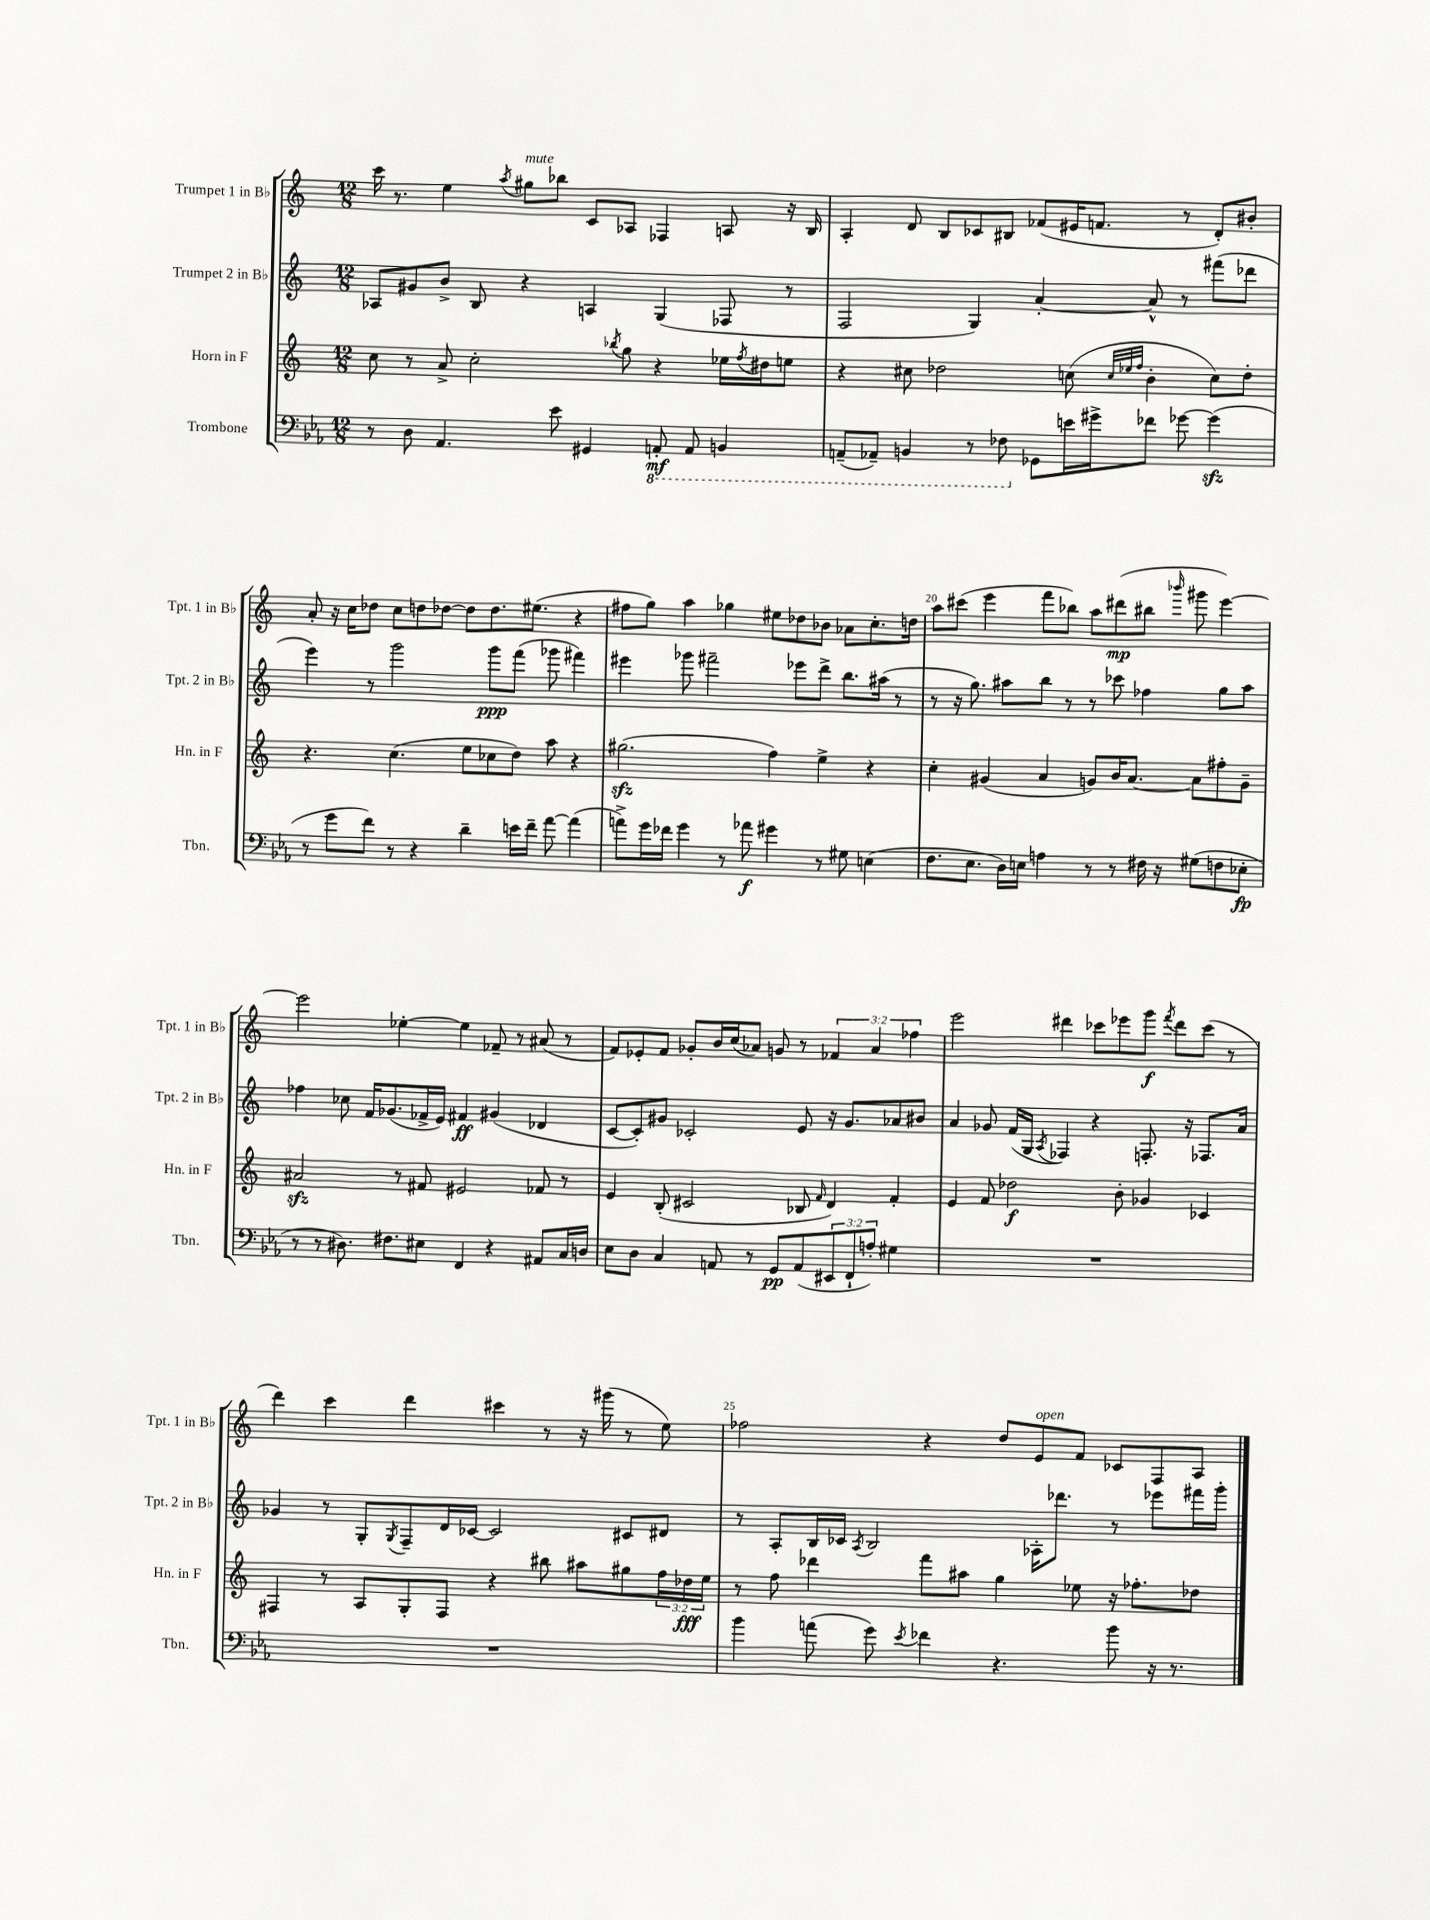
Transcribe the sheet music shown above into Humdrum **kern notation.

**kern	**kern	**kern	**kern
*staff4	*staff3	*staff2	*staff1
*clefF4	*clefG2	*clefG2	*clefG2
*k[b-e-a-]	*k[]	*k[]	*k[]
*M12/8	*M12/8	*M12/8	*M12/8
8r	8cc	8A-	16ccc
.	.	.	8.r
8D	8r	8g#	.
4.AA-	8a^	8b^	4ee
.	2cc'	8B	.
.	.	.	8qaa
.	.	4r	8gg#
8e-	.	.	8bb-
4GG#	.	4A	8c
.	8qbb-	.	.
.	8gg	.	8A-
8AAA'	4r	(4G	4F-
8AAA	.	.	.
4BBB	16ee-	8F-	8A
.	8qff	.	.
.	16dd#	.	.
.	8ee	8r	16r
.	.	.	16B
=	=	=	=
(8AAA~	4r	2F	4A'
8AAA-~)	.	.	.
4BBB	8cc#	.	8d
.	2dd-	.	8B
8r	.	4G)	8c-
8FF-	.	.	8B#
8GG-	.	[4a'	(8f-
16e	(8cc	.	16e#
16g#^	.	.	8.f
.	32qqcc	.	.
.	32qqee-	.	.
.	32qqff	.	.
8f-	4b'	8a^^]	.
[8g-	.	8r	8r
(4g-]	8cc)	(8fff#	8d')
.	8dd-'	8ddd-	8b#'
=	=	=	=
8r	4.r	4eee)	8a'
8g	.	.	16r
.	.	.	16cc
8f)	.	8r	8dd-
8r	(4.cc	2ggg	8cc
4r	.	.	8dd
.	.	.	[8dd-
4d~	8ee	.	8dd-]
.	8cc-	8ggg	8.dd-
16e	8dd)	(8fff	.
16f~	.	.	(8.ee#
[8a-	8aa	8ggg-	.
(4a-]	4r	4fff#)	4r
=	=	=	=
8a^)	(2.gg#	4eee#	8ff#
16g	.	.	8gg)
16f-	.	.	.
4g	.	8ggg-	4aa
.	.	2fff#~	.
8r	.	.	4gg-
8a-	.	.	.
4g#	4ff)	.	8ee#
.	.	8eee-	8dd-
8r	4ee^	8ddd^	8b-
8G#	.	8.bb	8a-
(4E	4r	.	8.cc'
.	.	(16aa#	.
.	.	8r	.
.	.	.	16dd
=	=	=	=
8.F	4cc'	8r	8aa
.	.	16r	(8ccc#
8.E-	.	8.gg)	.
.	(4g#	.	4eee
16D)	.	8aa#	.
16E	.	.	.
4A	4a	8bb	8fff
.	.	8r	8bb-)
8r	8g)	8r	8aa
8r	16b	8ccc-	(8ddd#
.	[8.a	.	.
16F#	.	4ff-	8bb#
16r	.	.	.
.	.	.	16qqbbb-
(8G#	8a]	.	8ggg#
8F	8ff#'	8gg	[4eee)
8E-'	8g~	8aa#	.
=	=	=	=
8r	2a#	4ff-	2eee]
8r	.	.	.
8.D#)	.	8cc-	.
.	.	16f	.
8.F#	.	(8.g-	.
.	8r	.	[4ee-'
8E#	8f#	16f-^	.
.	.	16e)	.
4FF	2e#	4f#	4ee-]
4r	.	(4g#	8f-~
.	.	.	8r
8AA#	8f-	4d-	(8a#
16C	8r	.	8r
16D	.	.	.
=	=	=	=
8E-	4e	[8c	8f)
8D	.	8c'])	8e-'
4C	(8B'	8g#	8f
.	2c#	2c-'	8g-'
8AA	.	.	16b
.	.	.	(16cc
8r	.	.	8a-)
8GG	.	.	8g
(8AA	8B-	8e	8r
.	16qqf	.	.
12EE#	4d)	16r	6f-
.	.	8.g#	.
12FF`	.	.	.
12A')	.	.	6a-
4G#	4f'	8a-	.
.	.	.	6ff-
.	.	8b#	.
=	=	=	=
1.r	4e	4a	2eee
.	8f	8g-	.
.	2dd-	(16f	.
.	.	16G	.
.	.	8qA	.
.	.	4F-)	4ddd#
.	.	4r	8ccc-
.	8b'	.	8eee-
.	4g-	8.F'	8ggg
.	.	.	8qfff
.	.	.	8ddd#
.	.	16r	.
.	4c-	8.F-	(8ccc-
.	.	.	8r
.	.	16a	.
=	=	=	=
1.r	4F#	4g-	4ddd)
.	8r	8r	4ccc
.	8A	8G'	.
.	.	8qG	.
.	8G'	8F~	4ddd
.	8F#	16d	.
.	.	[16c-	.
.	4r	2c-]	4ccc#
.	8bb#	.	8r
.	8aa#	.	16r
.	.	.	(16ggg#
.	8gg#	8c#	8r
.	24ff	8d#	8ee)
.	24dd-	.	.
.	24ee	.	.
=	=	=	=
4b-	8r	8r	2ff-
.	8ff	8A'	.
(8a	4ddd-	16B	.
.	.	16c-	.
.	.	8qA	.
8g)	.	2B	.
8qe-	.	.	.
4f-	8fff	.	4r
.	8aa#	.	.
4.r	4gg	.	8dd
.	.	16A-'	8e
.	.	8.ddd-	.
.	8ee-	.	8f
8b-	16r	8r	8c-
.	8.ff-'	.	.
16r	.	8eee-	8F
8.r	.	.	.
.	8dd-	16fff#	8A
.	.	16ggg'	.
==	==	==	==
*-	*-	*-	*-
